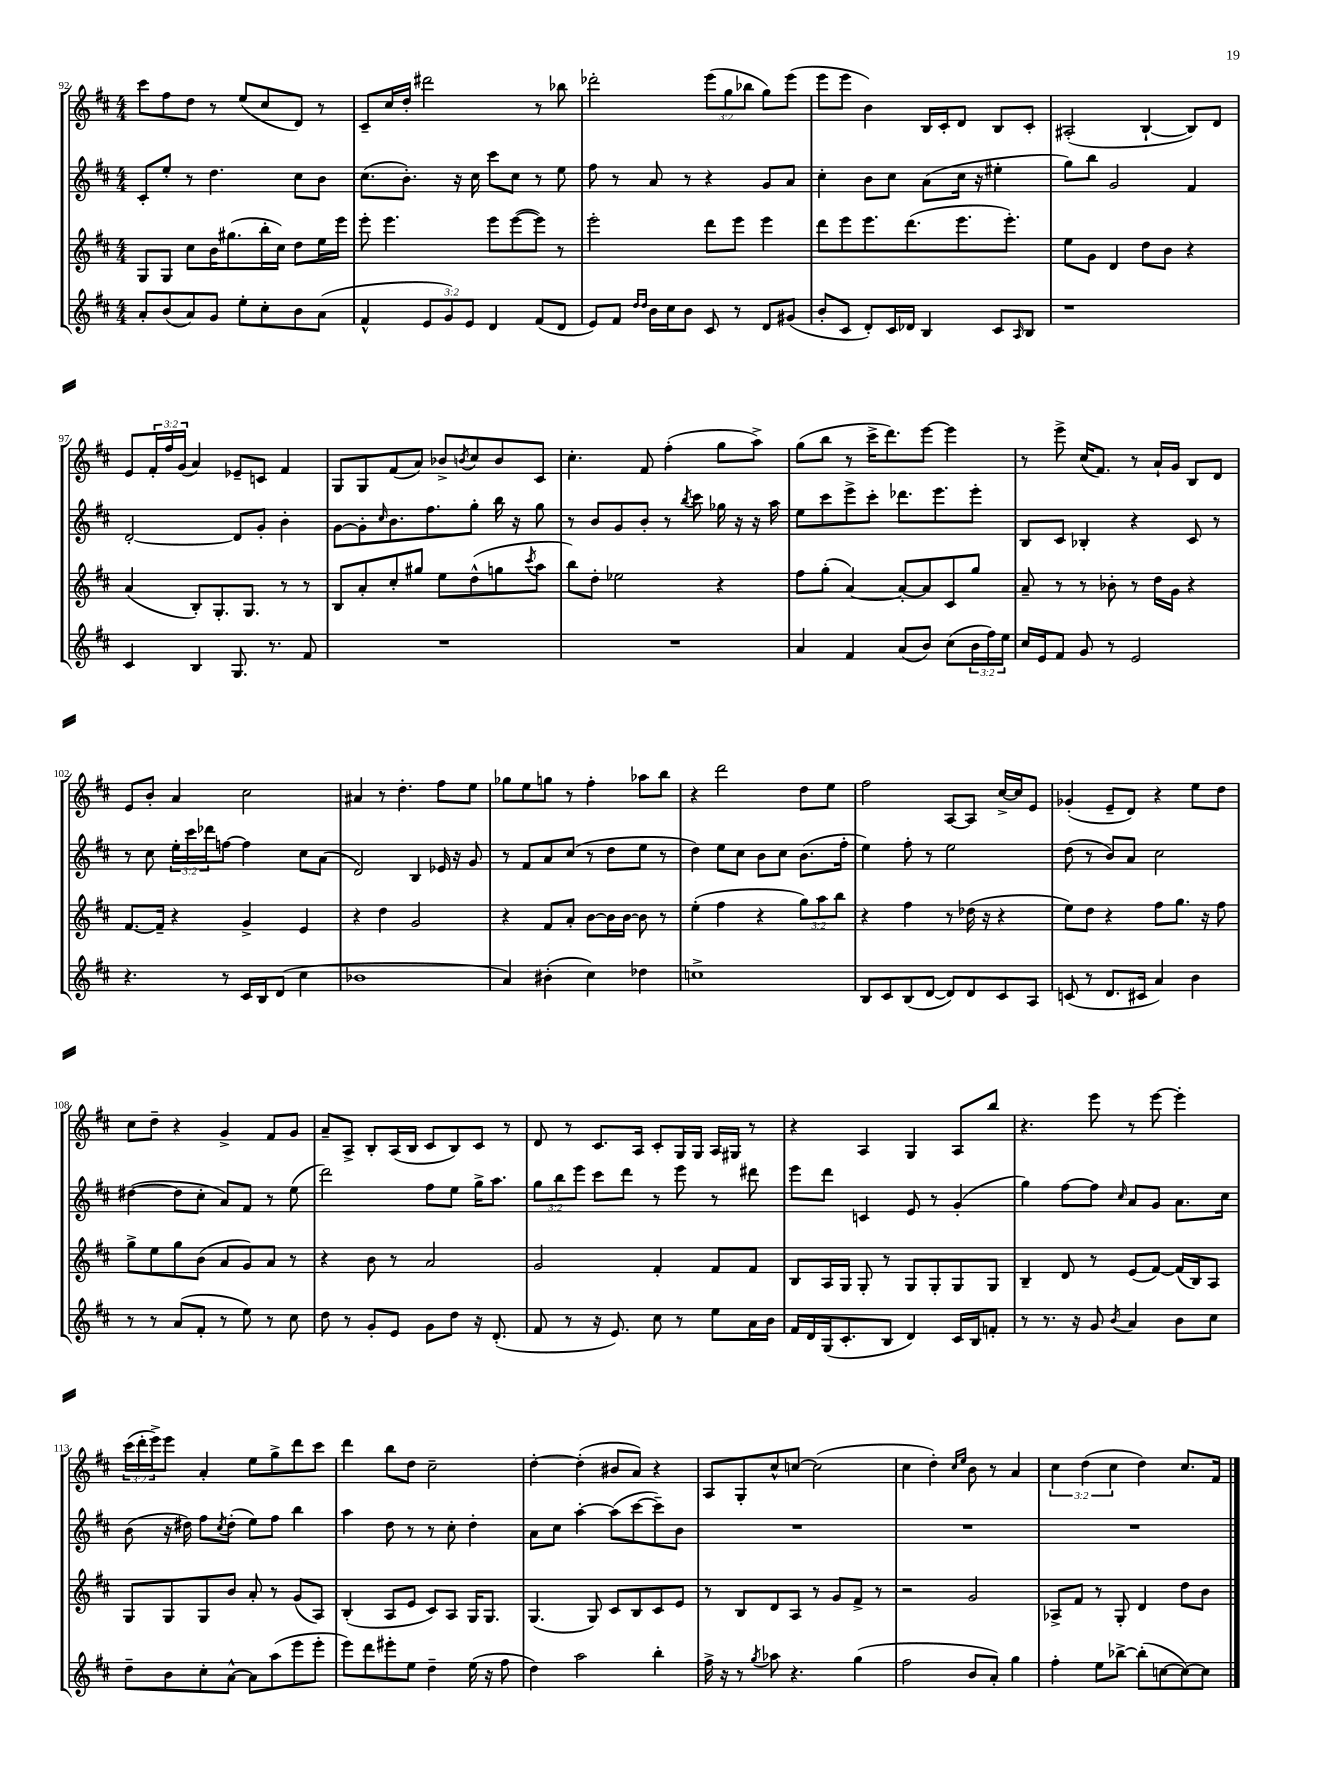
<<
\new StaffGroup <<
\new Staff = "s0" {
    \clef treble \key d \major \numericTimeSignature \time 4/4 \override Staff.TupletNumber.text = #tuplet-number::calc-fraction-text
    cis'''8 fis''8 d''8 r8 e''8( cis''8 d'8) r8 |
    cis'8-- cis''16 d''16-. dis'''2 r8 bes''8 |
    des'''2-. \tuplet 3/2 { e'''8( g''8 bes''8 } g''8) e'''8( |
    e'''8 e'''8 b'4) b16 cis'16-. d'8 b8 cis'8-. |
    ais2-.( b4~-! b8) d'8 |
    e'8 \tuplet 3/2 { fis'16-. fis''16 g'16( } a'4) ees'8-- c'8 fis'4 |
    g8 g8 fis'8( a'8) bes'8-> \acciaccatura { b'8 } cis''8 b'8 cis'8 |
    cis''4.-. fis'8 fis''4-.( g''8 a''8->) |
    g''8( b''8 r8 cis'''16-> d'''8.) e'''8~ e'''4 |
    r8 e'''8-> cis''16( fis'8.) r8 a'16-! g'16 b8 d'8 |
    e'8 b'8-. a'4 cis''2 |
    ais'4 r8 d''4.-. fis''8 e''8 |
    ges''8 e''8 g''8 r8 fis''4-. aes''8 b''8 |
    r4 d'''2 d''8 e''8 |
    fis''2 a8~ a8 cis''16~-> cis''16 e'8 |
    ges'4-.( e'8-- d'8) r4 e''8 d''8 |
    cis''8 d''8-- r4 g'4-> fis'8 g'8 |
    a'8-- a8-> b8-. a16( b16 cis'8 b8) cis'8 r8 |
    d'8 r8 cis'8. a16 cis'8-. g16 g16 a16 gis16 r8 |
    r4 a4 g4 a8 b''8 |
    r4. e'''8 r8 e'''8~ e'''4-. |
    \tuplet 3/2 { cis'''16( d'''16-. e'''16->) } e'''8 a'4-. e''8 g''8-> d'''8 cis'''8 |
    d'''4 b''8 d''8 cis''2-- |
    d''4~-. d''4-.( bis'8 a'8) r4 |
    a8 g8-. cis''8-^ c''8~ c''2( |
    cis''4 d''4-.) \grace { cis''16 e''16 } b'8 r8 a'4 |
    \tuplet 3/2 { cis''4 d''4( cis''4 } d''4) cis''8. fis'16 \bar "|." |
}
\new Staff = "s1" {
    \clef treble \key d \major \numericTimeSignature \time 4/4 \override Staff.TupletNumber.text = #tuplet-number::calc-fraction-text
    cis'8-. e''8-. r8 d''4. cis''8 b'8 |
    cis''8.( b'8.-.) r16 cis''16 cis'''8 cis''8 r8 e''8 |
    fis''8 r8 a'8 r8 r4 g'8 a'8 |
    cis''4-. b'8 cis''8 a'8( cis''16 r16 eis''4-. |
    g''8) b''8 g'2 fis'4 |
    d'2~-. d'8 g'8-. b'4-. |
    g'8~ g'8-. \grace { cis''16 } b'8. fis''8. g''8-. b''16 r16 g''8 |
    r8 b'8 g'8 b'8-. r8 \acciaccatura { b''8 } cis'''8 ges''16 r16 r16 a''16 |
    e''8 cis'''8 e'''8-> cis'''8-. des'''8. e'''8. e'''8-. |
    b8 cis'8 bes4-. r4 cis'8 r8 |
    r8 cis''8 \tuplet 3/2 { e''16-. cis'''16 des'''16 } f''8~ f''4 cis''8 a'8( |
    d'2) b4 ees'16 r16 g'8 |
    r8 fis'8 a'8 cis''8( r8 d''8 e''8 r8 |
    d''4) e''8 cis''8 b'8 cis''8 b'8.( fis''16-. |
    e''4) fis''8-. r8 e''2 |
    d''8( r8 b'8) a'8 cis''2 |
    dis''4~( dis''8 cis''8-. a'8) fis'8 r8 e''8( |
    d'''2) fis''8 e''8 g''16-> a''8. |
    \tuplet 3/2 { g''8 b''8 e'''8 } cis'''8 d'''8 r8 e'''8 r8 dis'''8 |
    e'''8 d'''8 c'4 e'8 r8 g'4-.( |
    g''4) fis''8~ fis''8 \grace { cis''16 } a'8 g'8 a'8. cis''16 |
    b'8( r16 dis''16) fis''8 \acciaccatura { cis''8 } dis''8-.( e''8) fis''8 b''4 |
    a''4 d''8 r8 r8 cis''8-. d''4-. |
    a'8 cis''8 a''4~-. a''8( cis'''8~ cis'''8--) b'8 |
    R1 |
    R1 |
    R1 \bar "|." |
}
\new Staff = "s2" {
    \clef treble \key d \major \numericTimeSignature \time 4/4 \override Staff.TupletNumber.text = #tuplet-number::calc-fraction-text
    g8 g8 cis''8 b'16 gis''8.( b''16-. cis''16) d''8 e''16 e'''16 |
    e'''8-. e'''4. e'''8 e'''8~( e'''8) r8 |
    e'''2-. d'''8 e'''8 e'''4 |
    d'''8 e'''8 e'''8. d'''8.( e'''8. e'''8.-.) |
    e''8 g'8 d'4 d''8 b'8 r4 |
    a'4( b8-.) g8.-. g8. r8 r8 |
    b8 a'8-. cis''8-. gis''8 e''8 d''8-^( g''8 \acciaccatura { cis'''8 } a''8 |
    b''8) d''8-. ees''2 r4 |
    fis''8 g''8-.( a'4~) a'8~-. a'8 cis'8 g''8 |
    a'8-- r8 r8 bes'8-. r8 d''16 g'16 r4 |
    fis'8.~ fis'16-- r4 g'4-> e'4 |
    r4 d''4 g'2 |
    r4 fis'8 a'8-. b'8~ b'16 b'16~ b'8 r8 |
    e''4-.( fis''4 r4 \tuplet 3/2 { g''8) a''8 b''8 } |
    r4 fis''4 r8 des''16( r16 r4 |
    e''8) d''8 r4 fis''8 g''8. r16 fis''8 |
    g''8-> e''8 g''8 b'8( a'8 g'8) a'8 r8 |
    r4 b'8 r8 a'2 |
    g'2 fis'4-. fis'8 fis'8 |
    b8 a16 g16 g8-. r8 g8 g8-. g8 g8 |
    b4-- d'8 r8 e'8( fis'8~) fis'16( b16) a8 |
    g8 g8 g8 b'8 a'8-. r8 g'8( a8) |
    b4-.( a8 e'8 cis'8) a8 g16 g8. |
    g4.( g8) cis'8 b8 cis'8 e'8 |
    r8 b8 d'8 a8 r8 g'8 fis'8-> r8 |
    r2 g'2 |
    aes8-> fis'8 r8 g8-. d'4 d''8 b'8 \bar "|." |
}
\new Staff = "s3" {
    \clef treble \key d \major \numericTimeSignature \time 4/4 \override Staff.TupletNumber.text = #tuplet-number::calc-fraction-text
    a'8-. b'8( a'8) g'8 e''8-. cis''8-. b'8 a'8( |
    fis'4-^ \tuplet 3/2 { e'8 g'8) e'8 } d'4 fis'8( d'8 |
    e'8) fis'8 \grace { d''16 d''16 } b'16 cis''16 b'8 cis'8 r8 d'8 gis'8( |
    b'8-. cis'8 d'8-.) cis'16 des'16 b4 cis'8 \grace { a16 } b8 |
    r1 |
    cis'4 b4 g8. r8. fis'8 |
    R1 |
    R1 |
    a'4 fis'4 a'8( b'8) cis''8( \tuplet 3/2 { b'16 fis''16) e''16 } |
    cis''16 e'16 fis'8 g'8 r8 e'2 |
    r4. r8 cis'16 b16 d'8( cis''4 |
    bes'1 |
    a'4) bis'4-.( cis''4) des''4 |
    c''1-> |
    b8 cis'8 b8( d'8~ d'8) d'8 cis'8 a8 |
    c'8( r8 d'8. cis'16 a'4) b'4 |
    r8 r8 a'8( fis'8-. r8 e''8) r8 cis''8 |
    d''8 r8 g'8-. e'8 g'8 d''8 r16 d'8.-.( |
    fis'8 r8 r16 e'8.) cis''8 r8 e''8 a'16 b'16 |
    fis'16 d'16 g16( cis'8.-. b8 d'4) cis'16 b16 f'8-. |
    r8 r8. r16 g'8 \acciaccatura { b'8 } a'4 b'8 cis''8 |
    d''8-- b'8 cis''8-. a'8~-^ a'8 a''8( e'''8 e'''8-. |
    e'''8) d'''8 eis'''8-. e''8 d''4-- e''16( r16 fis''8 |
    d''4) a''2 b''4-. |
    fis''16-> r16 r8 \acciaccatura { g''8 } aes''8 r4. g''4( |
    fis''2 b'8 a'8-.) g''4 |
    fis''4-. e''8 bes''8~-> bes''8-.( c''8~ c''8~) c''8 \bar "|." |
}
>>
>>
\layout { \context { \Score currentBarNumber = #92 } }
